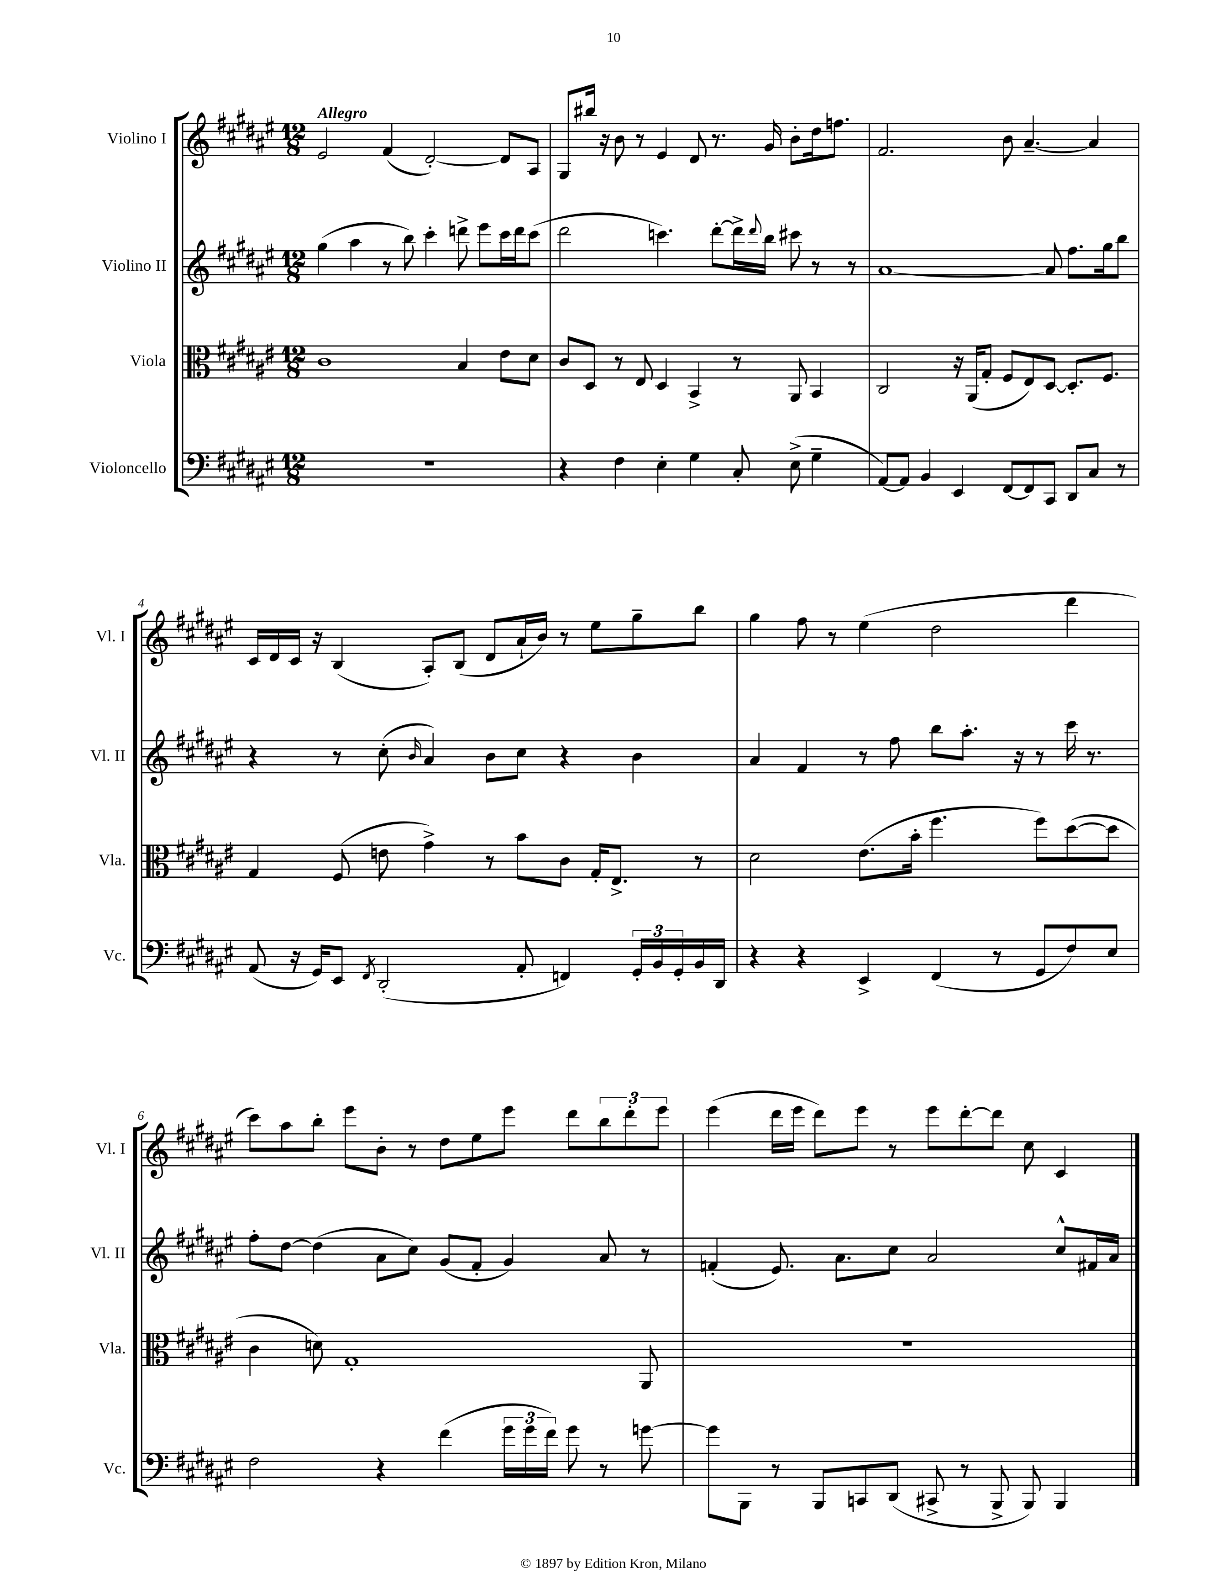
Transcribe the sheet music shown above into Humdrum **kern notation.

**kern	**kern	**kern	**kern
*part4	*part3	*part2	*part1
*staff4	*staff3	*staff2	*staff1
*I"Violoncello	*I"Viola	*I"Violino II	*I"Violino I
*I'Vc.	*I'Vla.	*I'Vl. II	*I'Vl. I
*clefF4	*clefC3	*clefG2	*clefG2
*k[f#c#g#d#a#e#]	*k[f#c#g#d#a#e#]	*k[f#c#g#d#a#e#]	*k[f#c#g#d#a#e#]
*M12/8	*M12/8	*M12/8	*M12/8
=1	=1	=1	=1
!	!	!	!LO:TX:a:B:t=Allegro
1.r	1c#	(4gg#\	2e#/
.	.	4aa#\	.
.	.	8r	(4f#/
.	.	8bb\)	.
.	.	4ccc#'\	[2d#'/)
.	4B/	8dddn^\	.
.	.	8eee#\L	.
.	8e#\L	16ccc#\L	8d#/L]
.	.	16ddd\J	.
.	8d#\J	(8ccc#\J	8A#/J
=2	=2	=2	=2
4r	8c#/L	2ddd#\	8G#/L
.	8D#/J	.	16bb#X/Jk
.	.	.	16r
4F#\	8r	.	8b\
.	8E#/	.	8r
4E#'\	4D#/	4.cccn\)	4e#/
4G#\	4BB^/	.	8d#/
.	.	[8ddd#'\L	8.r
8C#'/	8r	16ddd#^\L]	.
.	.	8qqddd#/	.
.	.	16bb\JJ	16g#/
(8E#^\	8AA#/	8ccc#X\	8b'\L
4G#~\	4BB/	8r	16dd#\k
.	.	.	8.ffn\J
.	.	8r	.
=3	=3	=3	=3
[8AA#/L)	2C#/	[1a#	2.f#/
8AA#/J]	.	.	.
4BB/	.	.	.
4EE#/	16r	.	.
.	(16AA#/KL	.	.
.	8G#'/J	.	.
[8FF#/L	8F#/L	.	8b\
8FF#/]	8E#/)	.	[4.a#~/
8CC#/J	[8D#/J	8a#/]	.
8DD#/L	8.D#'/L]	8.ff#\L	.
8C#/J	.	.	4a#/]
.	8.F#/J	16gg#\k	.
8r	.	8bb\J	.
!!LO:LB:g=z
=4	=4	=4	=4
(8AA#/	4G#/	4r	16c#/LL
.	.	.	16d#/
16r	.	.	16c#/JJ
16GG#/KL)	.	.	16r
8EE#/J	(8F#/	8r	(4B/
8qFF#/	.	.	.
(2DD#'/	8en\	(8cc#'\	.
.	.	16qqb/	.
.	4g#^\)	4a#/)	8A#'/L)
.	.	.	(8B/J
.	8r	8b\L	8d#/L
8AA#'/	8b\L	8cc#\J	16a#`/L
.	.	.	16b/JJ)
4FFn/)	8c#\J	4r	8r
.	16G#'/KL	.	8ee#\L
.	8.E#^/J	.	.
24GG#'/LL	.	4b\	8gg#~\
24BB/	.	.	.
24GG#'/	.	.	.
16BB/	8r	.	8bb\J
16DD#/JJ	.	.	.
=5	=5	=5	=5
4r	2d#\	4a#/	4gg#\
4r	.	4f#/	8ff#\
.	.	.	8r
4EE#^/	(8.e#\L	8r	(4ee#\
.	.	8ff#\	.
.	16b'\Jk	.	.
(4FF#/	4.ff#\	8bb\L	2dd#\
.	.	8.aa#'\J	.
8r	.	.	.
.	.	16r	.
8GG#/L	8ff#\L)	8r	.
8F#/)	([8dd#\	16ccc#\	4ddd#\
.	.	8.r	.
8E#/J	8dd#\J]	.	.
!!LO:LB:g=z
=6	=6	=6	=6
2F#\	4c#\	8ff#'\L	8ccc#\L)
.	.	[8dd#\J	8aa#\
.	8dn\)	(4dd#\]	8bb'\J
.	1G#'	.	8eee#\L
4r	.	8a#\L	8b'\J
.	.	8cc#\J)	8r
(4f#\	.	(8g#/L	8dd#\L
.	.	8f#'/J	8ee#\
24g#\LL	.	4g#/)	8eee#\J
24g#\	.	.	.
24f#\JJ)	.	.	.
8g#\	.	.	8ddd#\L
8r	.	8a#/	12bb\
.	.	.	12ddd#'\
[8gn\	8AA#/	8r	.
.	.	.	12eee#\J
=7	=7	=7	=7
8g\L]	1.r	(4fn'/	(4eee#\
8BBB\J	.	.	.
8r	.	8.e#/)	16ddd#\LL
.	.	.	16eee#\JJ
8BBB/L	.	.	8ddd#\L)
.	.	8.a#\L	.
8CCn/	.	.	8eee#\J
(8DD#/J	.	8cc#\J	8r
8CC#X^/	.	2a#/	8eee#\L
8r	.	.	[8ddd#'\
8BBB^/	.	.	8ddd#\J]
8BBB/)	.	.	8cc#\
4BBB/	.	8cc#^^/L	4c#/
.	.	16f#X/L	.
.	.	16a#/JJ	.
==	==	==	==
*-	*-	*-	*-
